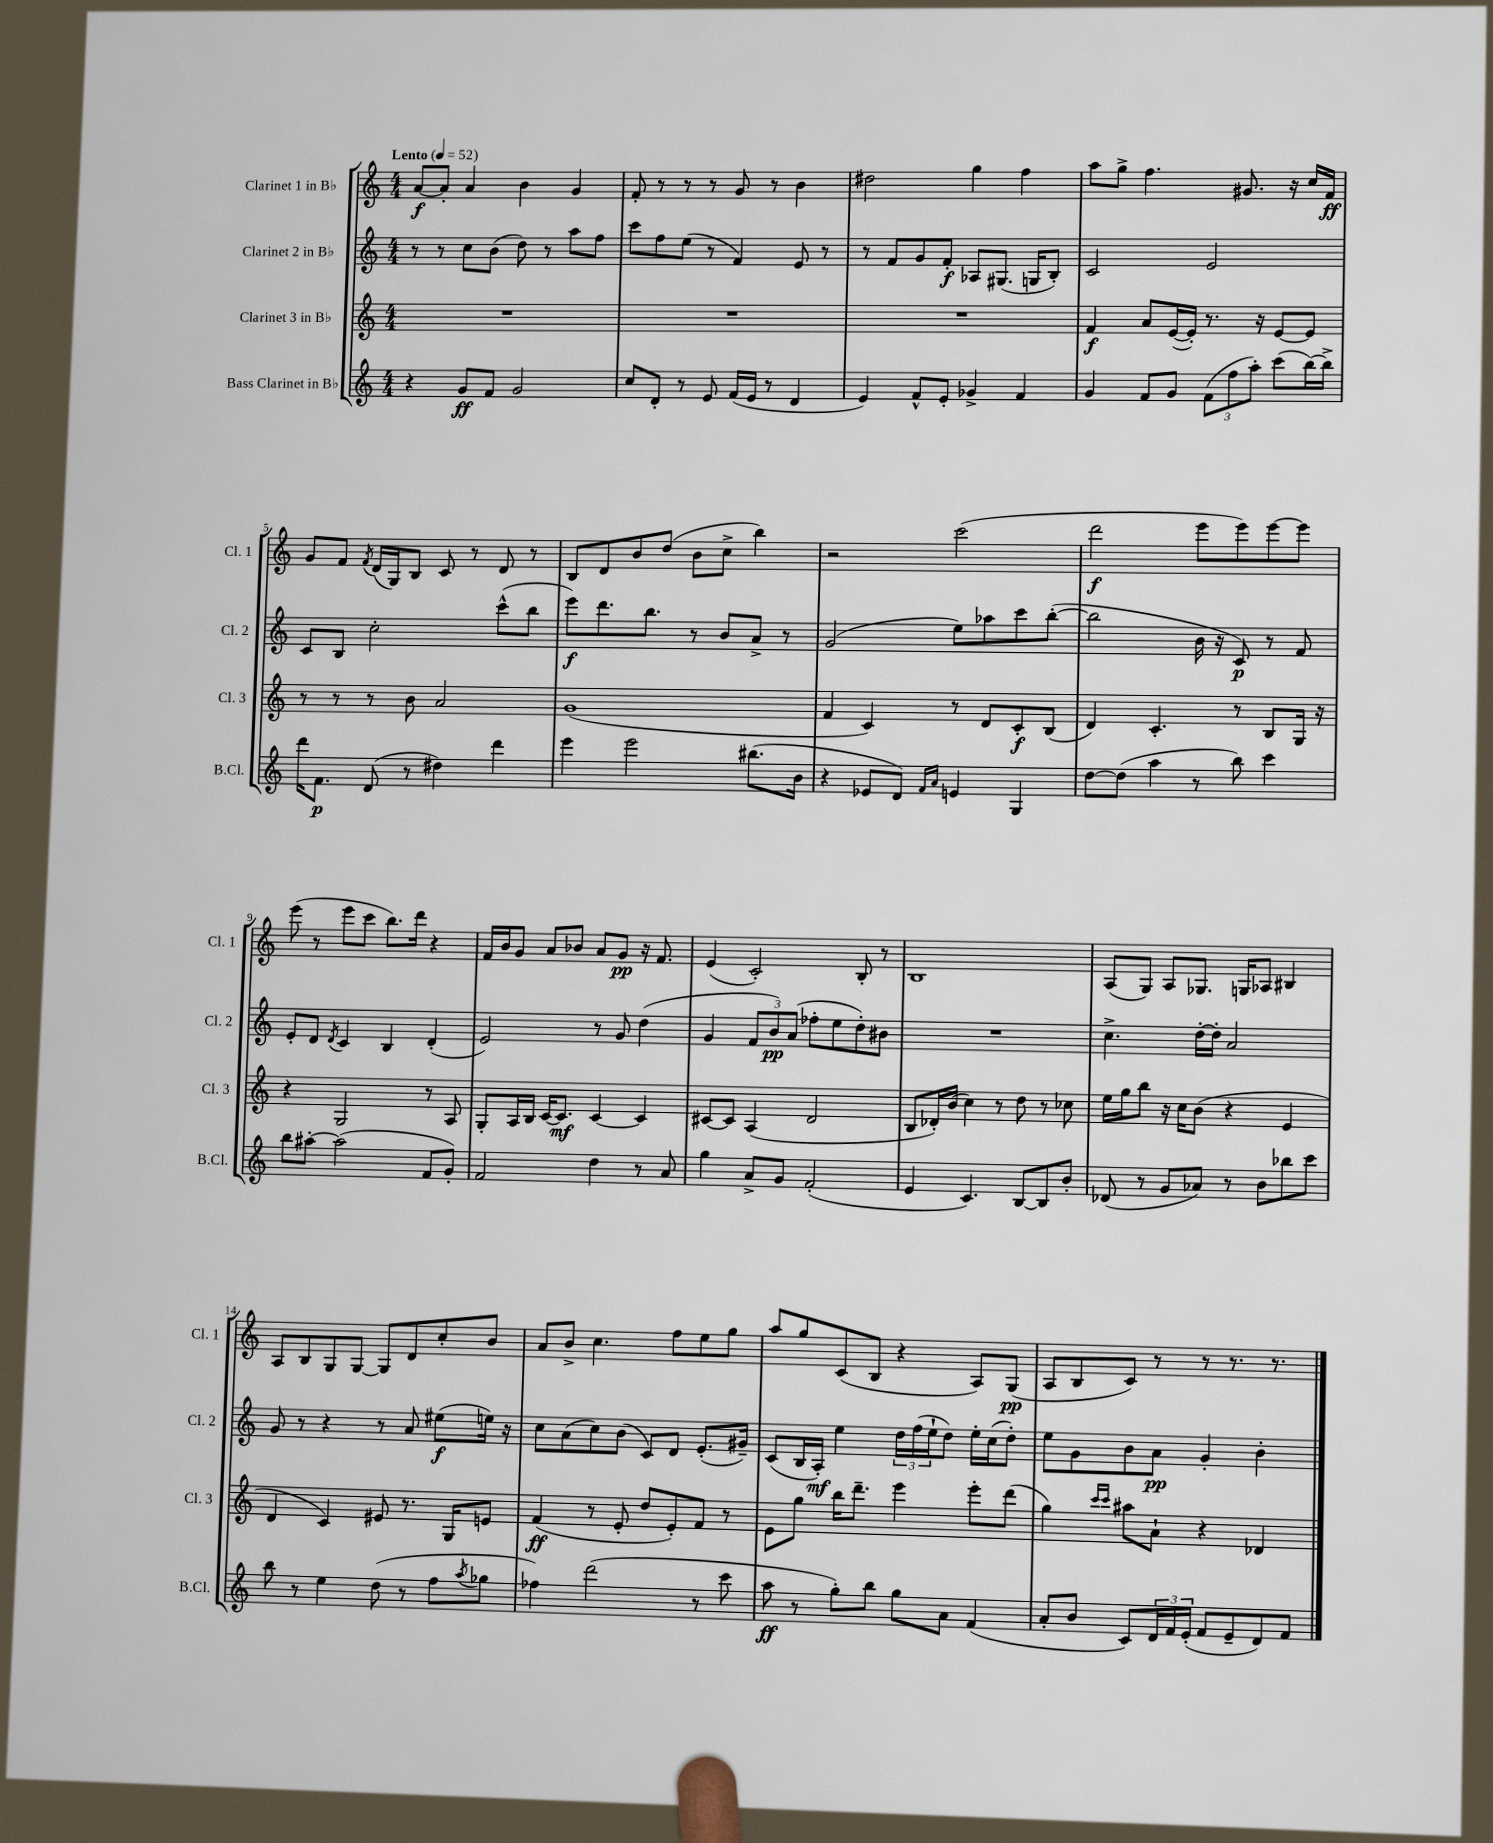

**kern	**dynam	**kern	**dynam	**kern	**dynam	**kern	**dynam
*part4	*part4	*part3	*part3	*part2	*part2	*part1	*part1
*staff4	*staff4	*staff3	*staff3	*staff2	*staff2	*staff1	*staff1
*I"Bass Clarinet in B♭	*	*I"Clarinet 3 in B♭	*	*I"Clarinet 2 in B♭	*	*I"Clarinet 1 in B♭	*
*I'B.Cl.	*	*I'Cl. 3	*	*I'Cl. 2	*	*I'Cl. 1	*
*clefG2	*	*clefG2	*	*clefG2	*	*clefG2	*
*k[]	*	*k[]	*	*k[]	*	*k[]	*
*M4/4	*	*M4/4	*	*M4/4	*	*M4/4	*
*MM52	*	*MM52	*	*MM52	*	*MM52	*
=1	=1	=1	=1	=1	=1	=1	=1
!	!	!	!	!	!	!LO:TX:a:B:t=Lento	!
4r	.	1r	.	8r	.	[8a/L	f
.	.	.	.	8r	.	8a'/J]	.
8g/L	ff	.	.	8cc\L	.	4a/	.
8f/J	.	.	.	(8b\J	.	.	.
2g/	.	.	.	8dd\)	.	4b\	.
.	.	.	.	8r	.	.	.
.	.	.	.	8aa\L	.	4g/	.
.	.	.	.	8ff\J	.	.	.
=2	=2	=2	=2	=2	=2	=2	=2
8cc/L	.	1r	.	8ccc\L	.	8f'/	.
8d'/J	.	.	.	8ff\	.	8r	.
8r	.	.	.	(8ee\J	.	8r	.
8e/	.	.	.	8r	.	8r	.
(16f/LL	.	.	.	4f/)	.	8g/	.
16e/JJ	.	.	.	.	.	.	.
8r	.	.	.	.	.	8r	.
4d/	.	.	.	8e/	.	4b\	.
.	.	.	.	8r	.	.	.
=3	=3	=3	=3	=3	=3	=3	=3
4e/)	.	1r	.	8r	.	2dd#X\	.
.	.	.	.	8f/L	.	.	.
8f^^/L	.	.	.	8g/	.	.	.
8e'/J	.	.	.	8f'/J	f	.	.
4g-X^/	.	.	.	8A-X/L	.	4gg\	.
.	.	.	.	(8.G#X/J	.	.	.
4f/	.	.	.	.	.	4ff\	.
.	.	.	.	16Gn/KL	.	.	.
.	.	.	.	8B'/J)	.	.	.
=4	=4	=4	=4	=4	=4	=4	=4
4g/	.	4f/	f	2c/	.	8aa\L	.
.	.	.	.	.	.	8gg^\J	.
8f/L	.	8a/L	.	.	.	4.ff\	.
8g/J	.	([16e/L	.	.	.	.	.
.	.	16e'/JJ])	.	.	.	.	.
(12f\L	.	8.r	.	2e/	.	.	.
12ff\	.	.	.	.	.	.	.
.	.	.	.	.	.	8.g#X/	.
12aa'\J)	.	.	.	.	.	.	.
.	.	16r	.	.	.	.	.
(8ccc\L	.	[8e/L	.	.	.	.	.
.	.	.	.	.	.	16r	.
[16bb\L)	.	8e/J]	.	.	.	16cc/LL	.
16bb^\JJ]	.	.	.	.	.	16f/JJ	ff
!!LO:LB:g=z
=5	=5	=5	=5	=5	=5	=5	=5
16ddd\KL	.	8r	.	8c/L	.	8g/L	.
8.f\J	p	.	.	.	.	.	.
.	.	8r	.	8B/J	.	8f/J	.
.	.	.	.	.	.	8qf/	.
(8d/	.	8r	.	2cc'\	.	(16d/LL	.
.	.	.	.	.	.	16G/J)	.
8r	.	8b\	.	.	.	8B/J	.
4dd#X\)	.	2a/	.	.	.	8c/	.
.	.	.	.	.	.	8r	.
4ddd\	.	.	.	(8ccc^^\L	.	8d/	.
.	.	.	.	8bb\J	.	8r	.
=6	=6	=6	=6	=6	=6	=6	=6
4eee\	.	(1g	.	8eee\L)	f	8B/L	.
.	.	.	.	8.ddd\	.	8d/	.
2eee\	.	.	.	.	.	8b/	.
.	.	.	.	8.bb\J	.	.	.
.	.	.	.	.	.	(8dd/J	.
.	.	.	.	8r	.	8b\L	.
.	.	.	.	8b/L	.	8cc^\J	.
(8.bb#X\L	.	.	.	8a^/J	.	4bb\)	.
.	.	.	.	8r	.	.	.
16b\Jk	.	.	.	.	.	.	.
=7	=7	=7	=7	=7	=7	=7	=7
4r	.	4f/	.	(2g/	.	2r	.
8e-X/L	.	4c/)	.	.	.	.	.
8d/J)	.	.	.	.	.	.	.
16qqf/LL	.	.	.	.	.	.	.
16qqa/JJ	.	.	.	.	.	.	.
4en/	.	8r	.	8ee\L)	.	(2ccc\	.
.	.	8d/L	.	8aa-X\	.	.	.
4G/	.	8c'/	f	8ccc\	.	.	.
.	.	(8B/J	.	([8bb'\J	.	.	.
=8	=8	=8	=8	=8	=8	=8	=8
[8dd\L	.	4d/)	.	2bb\]	.	2ddd\	f
(8dd\J]	.	.	.	.	.	.	.
4aa\	.	4.c'/	.	.	.	.	.
8r	.	.	.	16b\	.	8eee\L	.
.	.	.	.	16r	.	.	.
8bb\)	.	8r	.	8c/)	p	8eee\)	.
4ccc\	.	8B/L	.	8r	.	[8eee\	.
.	.	16G/Jk	.	8f/	.	8eee\J]	.
.	.	16r	.	.	.	.	.
!!LO:LB:g=z
=9	=9	=9	=9	=9	=9	=9	=9
8bb\L	.	4r	.	8e'/L	.	(8eee\	.
[8aa#X'\J	.	.	.	8d/J	.	8r	.
.	.	.	.	8qd/	.	.	.
(2aa#\]	.	2G/	.	4c/	.	8eee\L	.
.	.	.	.	.	.	8ccc\J	.
.	.	.	.	4B/	.	8.bb\L)	.
.	.	.	.	.	.	16ddd\Jk	.
8f/L	.	8r	.	(4d'/	.	4r	.
8g'/J)	.	8A/	.	.	.	.	.
=10	=10	=10	=10	=10	=10	=10	=10
2f/	.	8G'/L	.	2e/)	.	16f/LL	.
.	.	.	.	.	.	16b/J	.
.	.	16A/L	.	.	.	8g/J	.
.	.	16B/JJ	.	.	.	.	.
.	.	[16c/KL	.	.	.	8a/L	.
.	.	8.c/J]	mf	.	.	.	.
.	.	.	.	.	.	8b-X/J	.
4dd\	.	[4c/	.	8r	.	8a/L	.
.	.	.	.	8g/	.	8g/J	pp
8r	.	4c/]	.	(4dd\	.	16r	.
.	.	.	.	.	.	8.f/	.
8a/	.	.	.	.	.	.	.
=11	=11	=11	=11	=11	=11	=11	=11
4gg\	.	[8c#X/L	.	4g/	.	(4e/	.
.	.	8c#/J]	.	.	.	.	.
8a^/L	.	(4A/	.	12f/L	.	2c'/)	.
.	.	.	.	12b/)	pp	.	.
8g/J	.	.	.	.	.	.	.
.	.	.	.	(12a/J	.	.	.
(2f'/	.	2d/	.	8ff-X'\L	.	.	.
.	.	.	.	8ee\	.	.	.
.	.	.	.	8dd'\)	.	8B'/	.
.	.	.	.	8b#X\J	.	8r	.
=12	=12	=12	=12	=12	=12	=12	=12
4e/	.	8B/L	.	1r	.	1B	.
.	.	16d-X'/L)	.	.	.	.	.
.	.	(16b/JJ	.	.	.	.	.
4.c/)	.	4cc\)	.	.	.	.	.
.	.	8r	.	.	.	.	.
[8B/L	.	8dd\	.	.	.	.	.
8B/]	.	8r	.	.	.	.	.
8b'/J	.	8cc-X\	.	.	.	.	.
=13	=13	=13	=13	=13	=13	=13	=13
(8d-X/	.	16ee\LL	.	4.cc^\	.	(8A/L	.
.	.	16gg\J	.	.	.	.	.
8r	.	8bb\J	.	.	.	8G/J)	.
8g/L	.	16r	.	.	.	8A/L	.
.	.	16cc\KL	.	.	.	.	.
8a-X/J)	.	(8b\J	.	[16dd'\LL	.	8.G-X/J	.
.	.	.	.	16dd'\JJ]	.	.	.
8r	.	4r	.	2a/	.	.	.
.	.	.	.	.	.	16Gn/KL	.
8b\L	.	.	.	.	.	8A-X/J	.
8bb-X\	.	4e/	.	.	.	4B#X/	.
8ccc\J	.	.	.	.	.	.	.
!!LO:LB:g=z
=14	=14	=14	=14	=14	=14	=14	=14
8bb\	.	4d/	.	8g/	.	8A/L	.
8r	.	.	.	8r	.	8B/	.
4ee\	.	4c/)	.	4r	.	8G/	.
.	.	.	.	.	.	[8G/J	.
(8dd\	.	8e#X/	.	8r	.	8G/L]	.
8r	.	8.r	.	8a/	.	8d/	.
8ff\L	.	.	.	(8ee#X\L	f	8cc'/	.
.	.	16G/KL	.	.	.	.	.
8qaa/	.	.	.	.	.	.	.
8gg-X\J	.	8en/J	.	16een\Jk)	.	8b/J	.
.	.	.	.	16r	.	.	.
=15	=15	=15	=15	=15	=15	=15	=15
4ff-X\)	.	(4f/	ff	8cc\L	.	8a/L	.
.	.	.	.	(8a\	.	8b^/J	.
(2ddd\	.	8r	.	8cc\)	.	4.cc\	.
.	.	8e'/	.	(8b\J	.	.	.
.	.	8dd/L	.	8c/L)	.	.	.
.	.	8e'/)	.	8d/J	.	8ff\L	.
8r	.	8f/J	.	(8.e'/L	.	8ee\	.
8ccc\	.	8r	.	.	.	8gg\J	.
.	.	.	.	16g#X~/Jk)	.	.	.
=16	=16	=16	=16	=16	=16	=16	=16
8aa\	ff	8e\L	.	(8c/L	.	8aa/L	.
8r	.	8gg\J	.	16B/L	.	8gg/	.
.	.	.	.	16A'/JJ)	mf	.	.
8gg'\L)	.	16bb\KL	.	4ee\	.	(8c/	.
.	.	8.ddd~\J	.	.	.	.	.
8bb\J	.	.	.	.	.	8B/J	.
8gg\L	.	4eee\	.	24dd\LL	.	4r	.
.	.	.	.	(24ff\	.	.	.
.	.	.	.	24ee`\J	.	.	.
8a\J	.	.	.	8dd\J)	.	.	.
(4f/	.	8eee'\L	.	16ee'\LL	.	8A/L)	.
.	.	.	.	(16cc\J	.	.	.
.	.	(8ddd\J	.	8dd'\J)	.	(8G/J	pp
=17	=17	=17	=17	=17	=17	=17	=17
8a'/L	.	4gg\)	.	8ee\L	.	8A/L	.
8b/J	.	.	.	8g\	.	8B/	.
.	.	16qqccc/LL	.	.	.	.	.
.	.	16qqccc/JJ	.	.	.	.	.
8c/L)	.	8aa#X\L	.	8b\	.	8c/J)	.
24d/L	.	8a`\J	.	8a\J	pp	8r	.
24f/	.	.	.	.	.	.	.
(24e'/JJ	.	.	.	.	.	.	.
8f/L	.	4r	.	4g'/	.	8r	.
8e~/	.	.	.	.	.	8.r	.
8d/)	.	4d-X/	.	4b'\	.	.	.
.	.	.	.	.	.	8.r	.
8f/J	.	.	.	.	.	.	.
==	==	==	==	==	==	==	==
*-	*-	*-	*-	*-	*-	*-	*-
